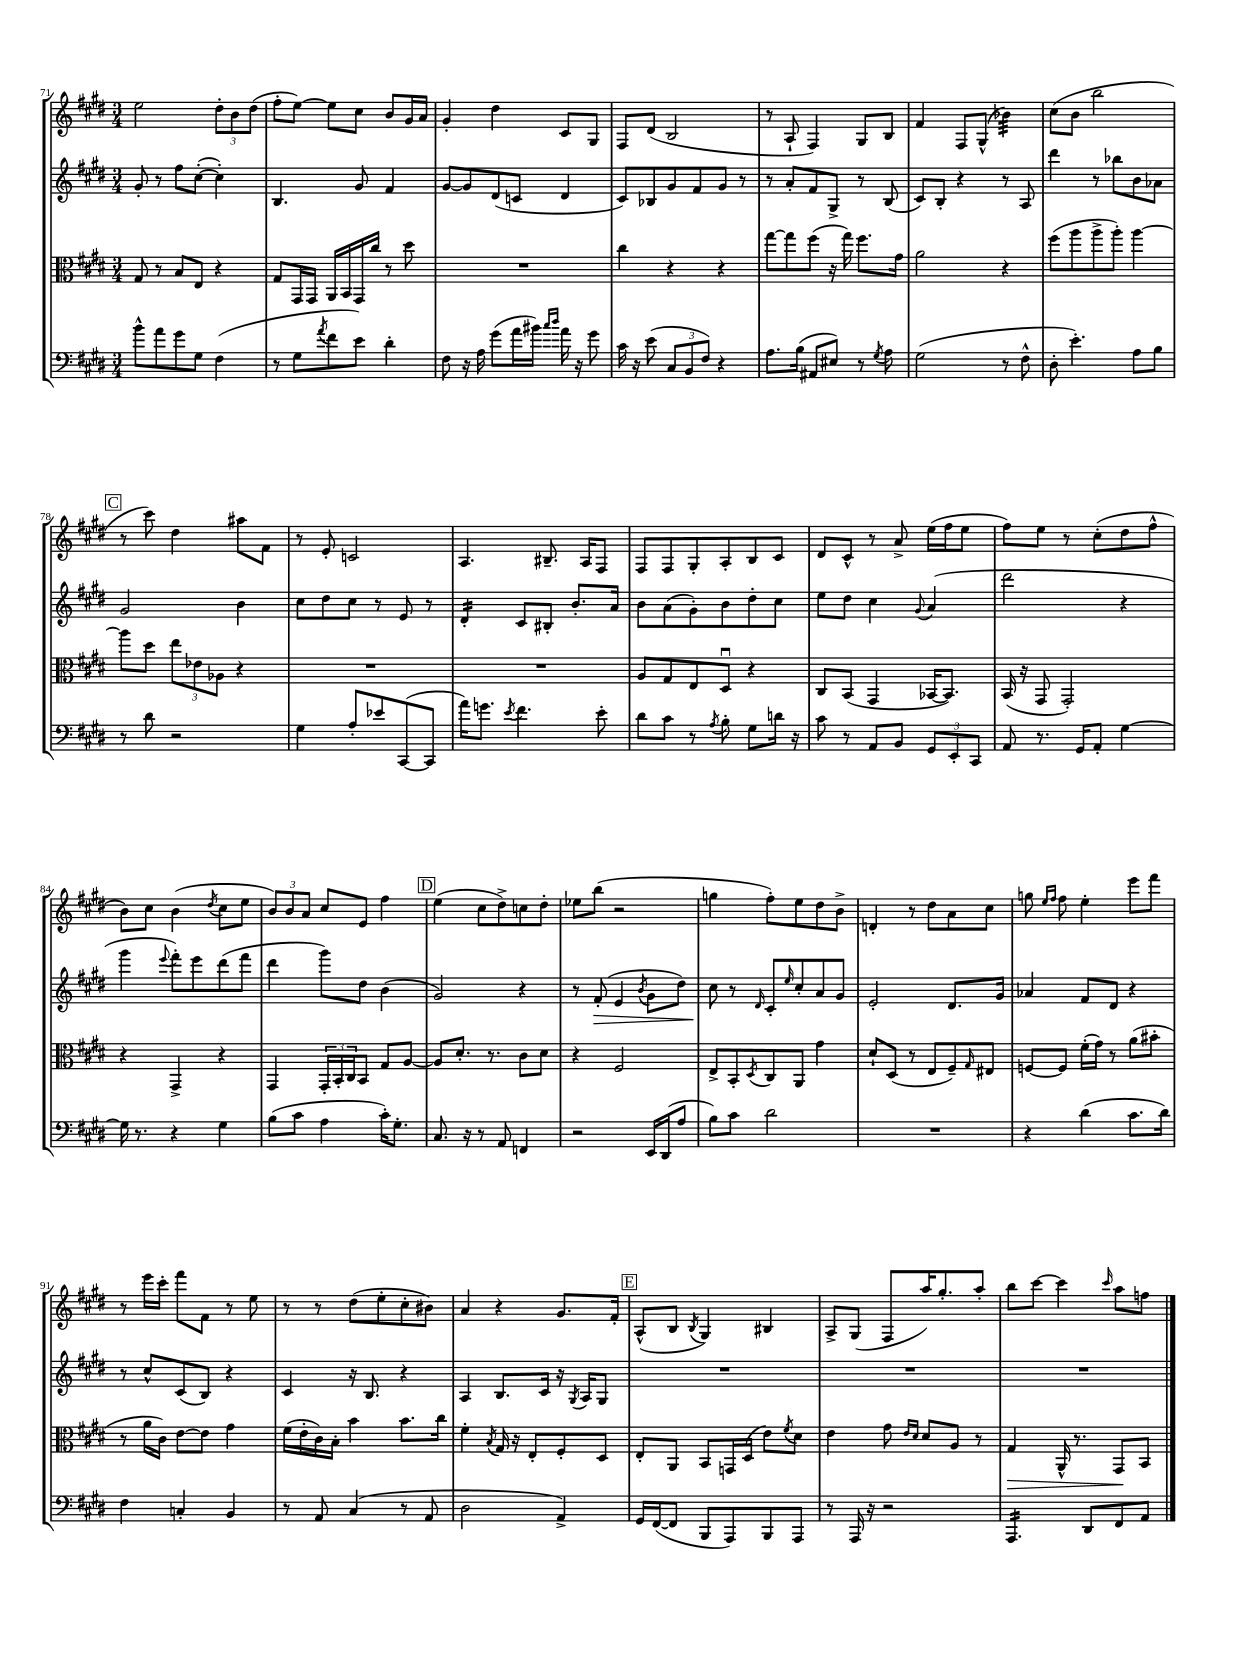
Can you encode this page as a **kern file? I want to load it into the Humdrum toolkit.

**kern	**kern	**kern	**kern
*staff4	*staff3	*staff2	*staff1
*clefF4	*clefC3	*clefG2	*clefG2
*k[f#c#g#d#]	*k[f#c#g#d#]	*k[f#c#g#d#]	*k[f#c#g#d#]
*M3/4	*M3/4	*M3/4	*M3/4
8b^^	8G#	8g#'	2ee
8a	8r	8r	.
8g#	8B	8ff#	.
8G#	8E	([8cc#'	.
(4F#	4r	4cc#'])	12dd#'
.	.	.	12b
.	.	.	(12dd#
=	=	=	=
8r	8G#	4.B	8ff#'
8G#	16GG#	.	[8ee)
.	16GG#	.	.
8qa	.	.	.
8f#	16AA	.	8ee]
.	16BB	.	.
8e)	16GG#	8g#	8cc#
.	16cc#	.	.
4d#'	8r	4f#	8b
.	8dd#	.	16g#
.	.	.	16a
=	=	=	=
8F#	2.r	[8g#	4g#'
16r	.	8g#]	.
16A	.	.	.
(8g#	.	(8d#	4dd#
16a	.	8c	.
16b#)	.	.	.
16qqcc#	.	.	.
16qqdd#	.	.	.
16a	.	4d#	8c#
16r	.	.	.
8g#	.	.	8G#
=	=	=	=
16c#	4cc#	8c#)	8F#
16r	.	.	.
(8e	.	8B-	(8d#
12C#	4r	8g#	2B
12BB	.	.	.
.	.	8f#	.
12F#)	.	.	.
4r	4r	8g#	.
.	.	8r	.
=	=	=	=
8.A	[8gg#	8r	8r
.	8gg#]	8a'	8A`
(16B	.	.	.
8AA#	(8ff#	8f#	4F#)
8E#)	16r	8G#^	.
.	16gg#)	.	.
8r	8.ff#	8r	8G#
8qG#	.	.	.
8A	.	(8B	8B
.	16g#	.	.
=	=	=	=
(2G#	2a	8c#)	4f#
.	.	8B'	.
.	.	4r	8F#
.	.	.	(8G#^^
8r	4r	8r	4b-)
8F#^^	.	8A	.
=	=	=	=
8D#'	(8ff#	4ddd#	(8cc#
4.e')	8aa	.	8b
.	8aa^	8r	2bb
.	8aa')	8bb-	.
8A	[4aa	8b	.
8B	.	8a-	.
=	=	=	=
8r	8aa]	2g#	8r
8d#	8dd#	.	8ccc#)
2r	12ee	.	4dd#
.	12e-	.	.
.	12A-	.	.
.	4r	4b	8aa#
.	.	.	8f#
=	=	=	=
4G#	2.r	8cc#	8r
.	.	8dd#	8e'
8A'	.	8cc#	2c
8e-	.	8r	.
([8CC#	.	8e	.
8CC#]	.	8r	.
=	=	=	=
16a)	2.r	4d#'	4.A
8.g	.	.	.
8qe	.	.	.
4.f#	.	8c#	.
.	.	8B#'	8.B#~
.	.	8.b'	.
.	.	.	16A
8e'	.	.	8F#
.	.	16a	.
=	=	=	=
8d#	8A	8b	8F#
8c#	8G#	(8a	8F#
8r	8E	8g#')	8G#'
8qA	.	.	.
8B'	8D#u	8b	8A'
8G#	4r	8dd#'	8B
16d	.	8cc#	8c#
16r	.	.	.
=	=	=	=
8c#	8C#	8ee	8d#
8r	(8BB	8dd#	8c#^^
8AA	4GG#	4cc#	8r
8BB	.	.	8a^
.	.	8qqg#	.
12GG#	[16BB-	(4a	(16ee
.	8.BB-])	.	16ff#
12EE'	.	.	.
.	.	.	8ee
12CC#	.	.	.
=	=	=	=
8AA	(16BB	2ddd#	8ff#)
.	16r	.	.
8.r	8GG#	.	8ee
.	2GG#')	.	8r
16GG#	.	.	.
8AA'	.	.	(8cc#'
[4G#	.	4r	8dd#
.	.	.	8ff#^^
=	=	=	=
16G#]	4r	4ggg#	8b)
8.r	.	.	.
.	.	.	8cc#
.	.	8qqeee	.
4r	4GG#^	8fff#')	(4b
.	.	8eee	.
.	.	.	8qdd#
4G#	4r	(8ddd#	8cc#
.	.	8fff#	8ee
=	=	=	=
(8B	4GG#	4ddd#	12b)
.	.	.	12b
8c#	.	.	.
.	.	.	12a
4A	24GG#'	8ggg#)	8cc#
.	24BB'	.	.
.	24C#	.	.
.	8BB	8dd#	8e
16c#')	8G#	(4b	4ff#
8.G#'	.	.	.
.	[8A	.	.
=	=	=	=
8.C#	8A]	2g#)	(4ee
.	8.d#'	.	.
16r	.	.	.
8r	.	.	8cc#
.	8.r	.	.
8AA	.	.	8dd#^)
4FF	8c#	4r	8cc
.	8d#	.	8dd#'
=	=	=	=
2r	4r	8r	8ee-
.	.	(8f#'	(8bb
.	2F#	4e	2r
.	.	8qb	.
16EE	.	8g#	.
(16DD#	.	.	.
8A	.	8dd#)	.
=	=	=	=
8B)	8E^	8cc#	4gg
8c#	8BB'	8r	.
.	8qD#	16qqd#	.
2d#	8C#	8c#'	8ff#')
.	.	16qqee	.
.	8AA	8cc#'	8ee
.	4g#	8a	8dd#
.	.	8g#	8b^
=	=	=	=
2.r	8d#`	2e'	4d'
.	(8D#	.	.
.	8r	.	8r
.	8E	.	8dd#
.	8F#~)	8.d#	8a
.	16qqG#	.	.
.	8E#	.	8cc#
.	.	16g#	.
=	=	=	=
4r	[8F	4a-	8gg
.	.	.	16qqee
.	.	.	16qqff#
.	8F]	.	8ff#
(4d#	(16f#'	8f#	4ee'
.	16g#)	.	.
.	8r	8d#	.
8.c#	(8a	4r	8eee
.	8b#'	.	8fff#
16d#)	.	.	.
=	=	=	=
4F#	8r	8r	8r
.	16a	8cc#^^	16eee
.	16c#)	.	16ccc#'
4C'	[8e	(8c#	8fff#
.	8e]	8B)	8f#
4BB	4g#	4r	8r
.	.	.	8ee
=	=	=	=
8r	(16f#	4c#	8r
.	16e'	.	.
8AA	16c#)	.	8r
.	16B'	.	.
(4C#	4b	16r	(8dd#
.	.	8.B	.
.	.	.	8ee'
8r	8.b	4r	8cc#'
8AA	.	.	8b#)
.	16cc#	.	.
=	=	=	=
2D#	4f#'	4A	4a
.	8qB	.	.
.	16G#	8.B	4r
.	16r	.	.
.	8E'	.	.
.	.	16c#	.
4AA^)	8F#'	16r	8.g#
.	.	8qG#	.
.	.	16A	.
.	8D#	8G#	.
.	.	.	16f#'
=	=	=	=
16GG#	8E'	2.r	(8A^^
([16FF#	.	.	.
8FF#]	8AA	.	8B
.	.	.	8qB
8BBB	8BB	.	4G#)
8AAA)	16GG	.	.
.	(16D#	.	.
8BBB	8e)	.	4B#
.	8qf#	.	.
8AAA	8d#	.	.
=	=	=	=
8r	4e	2.r	8A^
16AAA	.	.	(8G#
16r	.	.	.
2r	8g#	.	8F#
.	16qqe	.	.
.	16qqd#	.	.
.	8d#	.	16aa)
.	.	.	8.gg#'
.	8A	.	.
.	8r	.	8aa'
=	=	=	=
4.AAA	4G#	2.r	8bb
.	.	.	[8ccc#
.	16AA^^	.	4ccc#]
.	8.r	.	.
8DD#	.	.	.
.	.	.	16qqccc#
8FF#	8GG#	.	8aa
8AA	8BB	.	8ff
==	==	==	==
*-	*-	*-	*-
